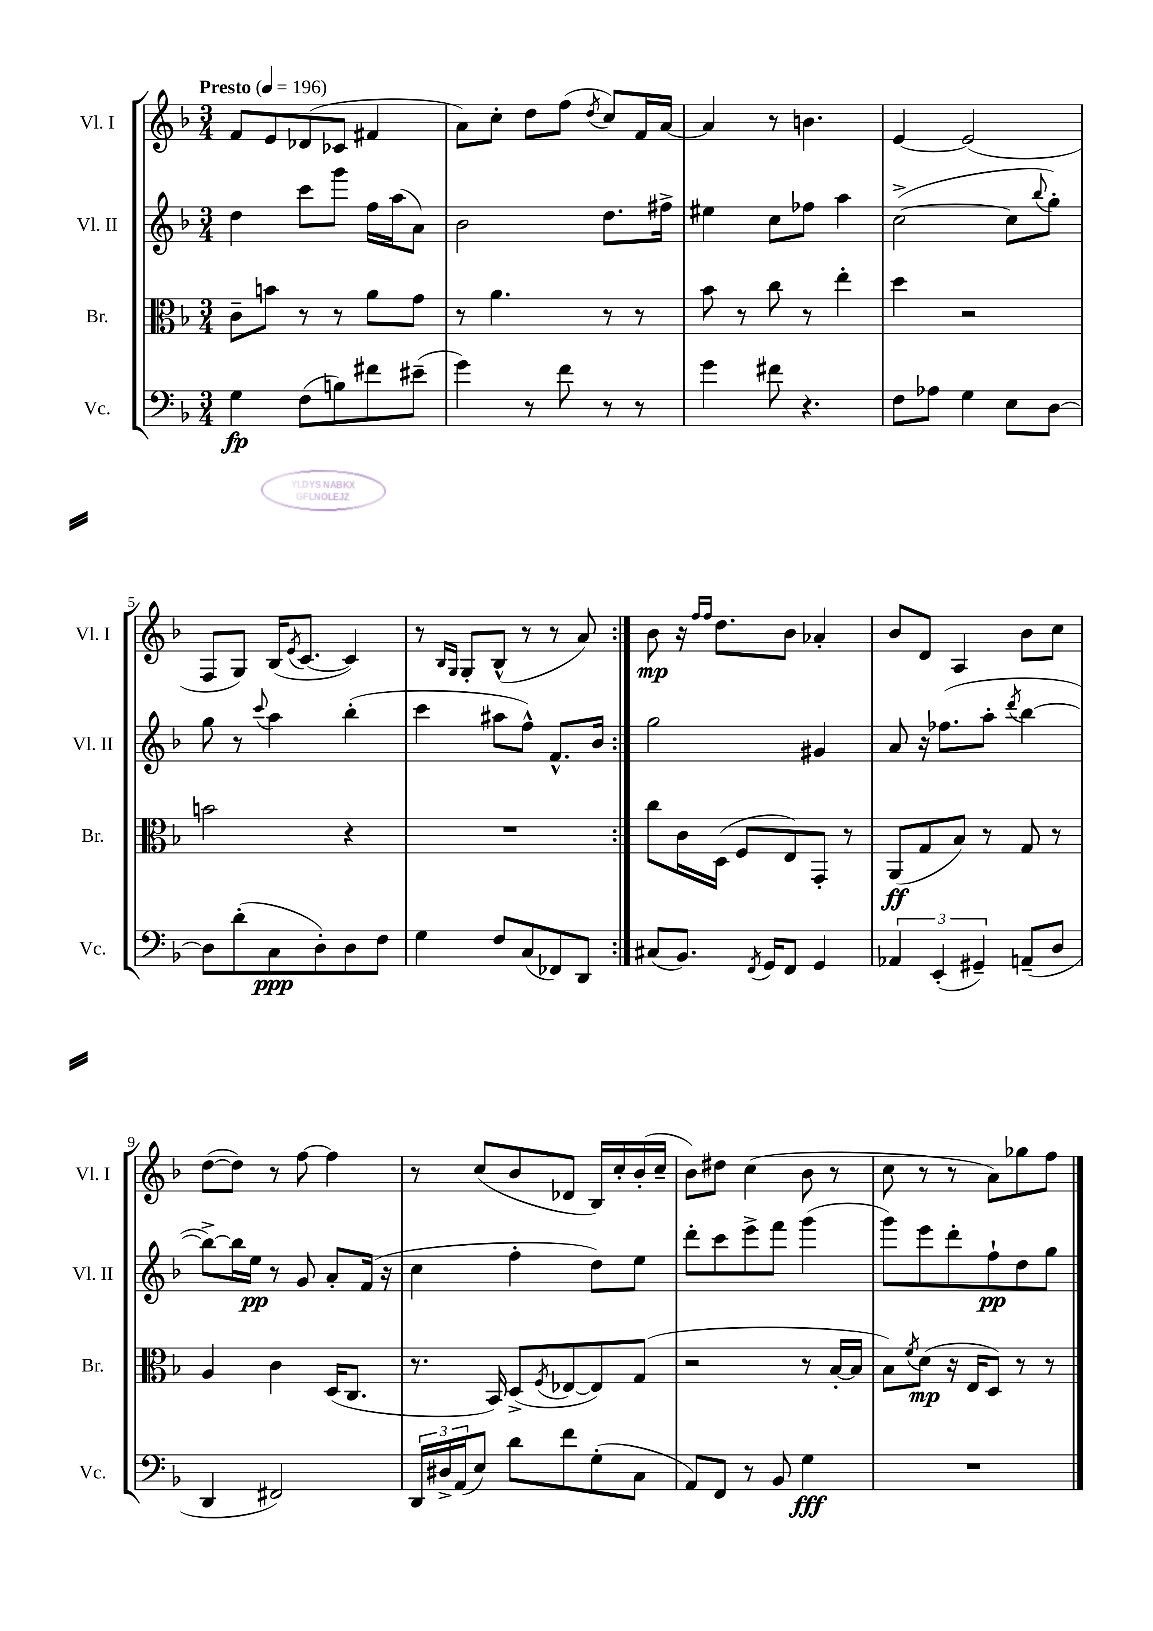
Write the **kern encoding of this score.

**kern	**kern	**kern	**kern
*staff4	*staff3	*staff2	*staff1
*clefF4	*clefC3	*clefG2	*clefG2
*k[b-]	*k[b-]	*k[b-]	*k[b-]
*M3/4	*M3/4	*M3/4	*M3/4
*MM196	*MM196	*MM196	*MM196
4G	8c~	4dd	8f
.	8b	.	8e
(8F	8r	8ccc	(8d-
8B)	8r	8ggg	8c-
8f#	8a	16ff	4f#
.	.	(16aa	.
(8e#~	8g	8a)	.
=	=	=	=
4g)	8r	2b-	8a)
.	4.a	.	8cc'
8r	.	.	8dd
8f	.	.	(8ff
.	.	.	8qdd
8r	8r	8.dd	8cc)
8r	8r	.	16f
.	.	16ff#^	[16a
=	=	=	=
4g	8b-	4ee#	4a]
.	8r	.	.
8f#	8cc	8cc	8r
4.r	8r	8ff-	4.b
.	4ee'	4aa	.
=	=	=	=
8F	4dd	([2cc^	[4e
8A-	.	.	.
4G	2r	.	(2e]
8E	.	8cc]	.
.	.	8qqbb-	.
[8D	.	8gg')	.
=	=	=	=
8D]	2b	8gg	8F
(8d'	.	8r	8G)
.	.	8qqccc	.
8C	.	4aa	(16B-
.	.	.	8qe
.	.	.	[8.c
8D')	.	.	.
8D	4r	(4bb-'	4c])
8F	.	.	.
=	=	=	=
4G	2.r	4ccc	8r
.	.	.	16qqB-
.	.	.	16qqG
.	.	.	8G'
8F	.	8aa#	(8B-^^
(8C	.	8ff^^)	8r
8FF-)	.	8.f^^	8r
8DD	.	.	8a)
.	.	16b-	.
=:|!	=:|!	=:|!	=:|!
(8C#	8cc	2gg	8b-
8.BB-)	16c	.	16r
.	.	.	16qqff
.	.	.	16qqff
.	(16D	.	8.dd
.	8F	.	.
8qFF	.	.	.
16GG	.	.	.
8FF	8E)	.	8b-
4GG	8GG'	4g#	4a-'
.	8r	.	.
=	=	=	=
6AA-	(8AA	8a	8b-
.	8G	16r	8d
(6EE'	.	.	.
.	.	(8.ff-	.
.	8B-)	.	4A
6GG#~)	.	.	.
.	8r	8aa'	.
.	.	8qddd	.
(8AA~	8G	[4bb-	8b-
8D	8r	.	8cc
=	=	=	=
4DD	4A	8bb-^_)	([8dd
.	.	16bb-]	8dd])
.	.	16ee	.
2FF#)	4c	8r	8r
.	.	8g	[8ff
.	(16D	8a'	4ff]
.	8.C	.	.
.	.	(16f	.
.	.	16r	.
=	=	=	=
24DD	8.r	4cc	8r
24D#^	.	.	.
(24AA	.	.	.
8E)	.	.	(8cc
.	16BB-)	.	.
8d	(8D^	4ff'	8b-
.	8qF	.	.
8f	[8E-	.	8d-
(8G'	8E-])	8dd)	16B-)
.	.	.	16cc'
8C	(8G	8ee	(16b-'
.	.	.	16cc~
=	=	=	=
8AA)	2r	8ddd'	8b-)
8FF	.	8ccc	8dd#
8r	.	8eee^	(4cc
8BB-	.	8fff	.
4G	8r	(4ggg	8b-
.	[16B-'	.	8r
.	16B-]	.	.
=	=	=	=
2.r	8B-)	8ggg)	8cc
.	8qf	.	.
.	(8d	8eee	8r
.	16r	8ddd'	8r
.	16E	.	.
.	8D)	8ff`	8a)
.	8r	8dd	8gg-
.	8r	8gg	8ff
==	==	==	==
*-	*-	*-	*-
